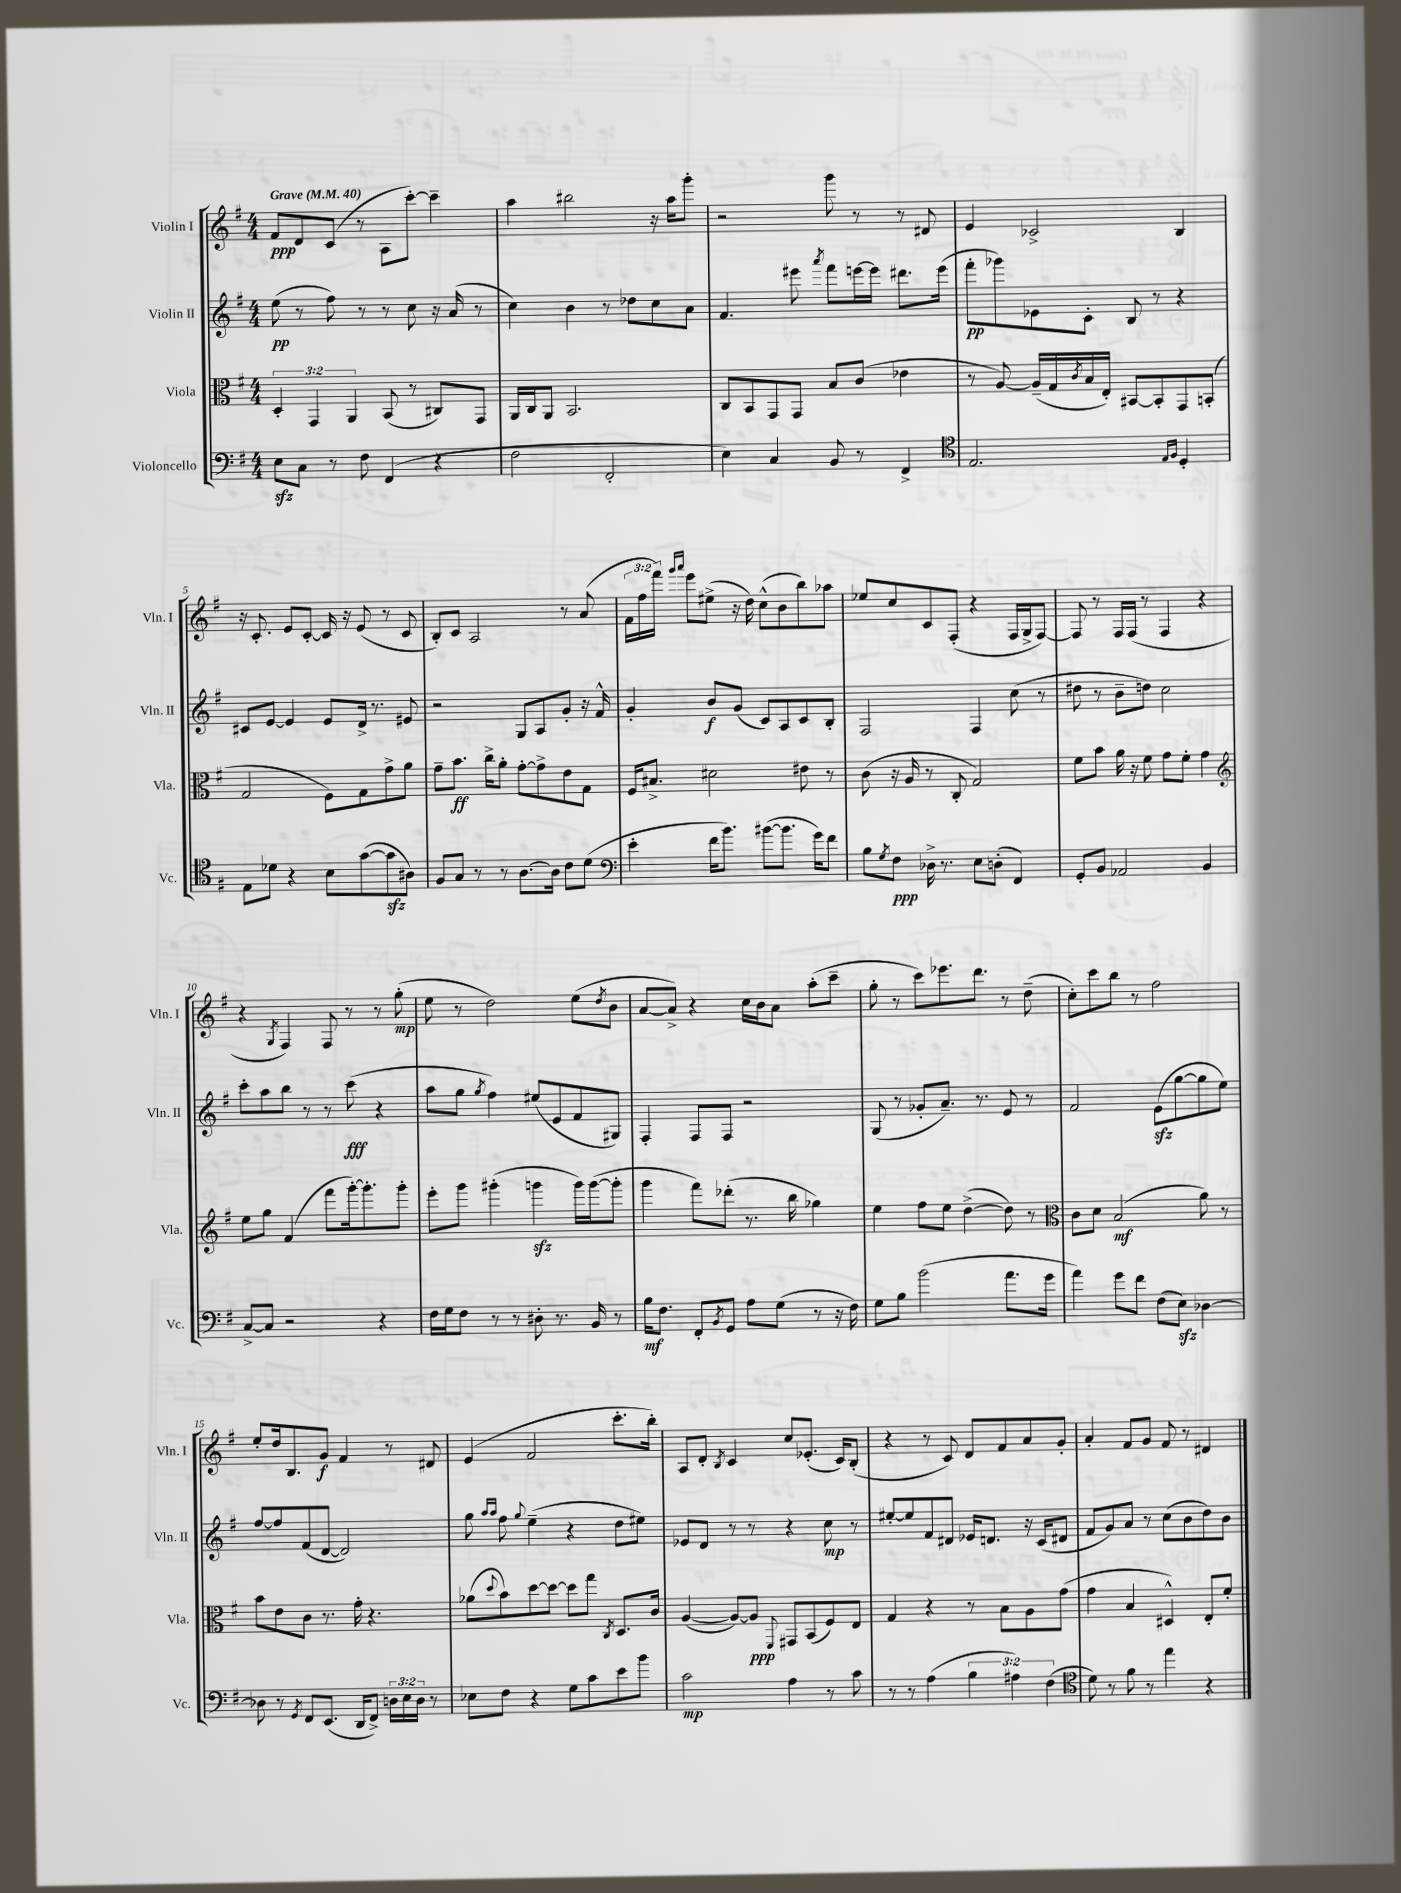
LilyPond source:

<<
\new StaffGroup <<
\new Staff = "s0" \with { instrumentName = "Violin I" shortInstrumentName = "Vln. I" } {
    \clef treble \key g \major \numericTimeSignature \time 4/4 \override Staff.TupletNumber.text = #tuplet-number::calc-fraction-text \tempo "Grave" 4 = 40
    fis'8\ppp d'8 c'8( r8 a8 c'''8~-.) c'''4-- |
    a''4 bis''2 r16 a''16 g'''8-. |
    r2 g'''8 r8 r8 dis'8 |
    e'4 ces'2-> b4 |
    r16 c'8.-. e'8 c'8~-. c'16 r16 e'8( r8 c'8 |
    b8-.) c'8 a2 r8 a'8( |
    \tuplet 3/2 { fis'16 fis''16 fis'''16) } \grace { g'''16 a'''16 } e'''8 eis''8->( r16 d''16) c''8-^( b'8 b''8) aes''8 |
    ees''8 c''8 c'8 fis8-.( r4 fis16 g16-> fis8~) |
    fis8 r8 fis16 fis16( r8 fis4 r4 |
    r4 \acciaccatura { g8 } fis4) fis8 r8 r8 g''8-.\mp( |
    e''8 r8 d''2) e''8( \acciaccatura { d''8 } b'8 |
    a'8~ a'8->) r4 c''16 b'16 a'8 a''8-.( c'''8-- |
    g''8-. r8 c'''8) ees'''8. d'''8. r8 d''8--( |
    c''8-.) c'''8 b''8 r8 fis''2 |
    e''8-. d''16 b8. g'8\f fis'4 r8 dis'8 |
    e'4( fis'2 c'''8.-. b''16-.) |
    a8 d'8-. \acciaccatura { b8 } c'4 c''8 ees'8.-.( c'16) b8-.( |
    r4 r8 c'8) d'8 fis'8 a'8 g'8-. |
    a'4-. fis'8 g'8 fis'8 r8 dis'4 \bar "|." |
}
\new Staff = "s1" \with { instrumentName = "Violin II" shortInstrumentName = "Vln. II" } {
    \clef treble \key g \major \numericTimeSignature \time 4/4
    e''8\pp( r8 fis''8) r8 r8 c''8 r16 a'16( r8 |
    c''4) b'4 r8 des''8 c''8 a'8 |
    fis'4. eis'''8 \acciaccatura { a'''8 } fis'''8 e'''16~ e'''16 dis'''8. e'''16( |
    fis'''8-.\pp ges'''8) ees'8 c'8-. b8 r8 r4 |
    cis'8 e'8~ e'4 e'8 d'16-> r8. eis'8 |
    r2 g8 a8 g'8-. r16 fis'16-^ |
    g'4-. b'8\f g'8( c'8) a8 c'8 b8-. |
    fis2 fis4 c''8( r8 |
    dis''8 r8 b'8-- d''8) c''2 |
    c'''8-. a''8 b''8 r8 r8 c'''8\fff( r4 |
    a''8 g''8 \acciaccatura { g''8 } fis''4) eis''8( e'8 fis'8 gis8) |
    fis4-. fis8 fis8 r2 |
    g8( r8 ges'8-. a'8.--) r8. e'8 r8 |
    fis'2 e'8\sfz( g''8~ g''8 e''8) |
    fis''8~ fis''8 fis'8( d'8~ d'2) |
    g''8 \grace { a''16 a''16 } fis''8 \appoggiatura { g''8 } e''4--( r4 d''8 eis''8) |
    ees'8 d'8 r8 r8 r4 c''8\mp r8 |
    eis''8~-. eis''8 fis'8 dis'8 ees'16 d'8. r16 c'16( dis'8 |
    fis'8 g'8) a'8 r8 c''8( b'8 d''8) b'8 \bar "|." |
}
\new Staff = "s2" \with { instrumentName = "Viola" shortInstrumentName = "Vla." } {
    \clef alto \key g \major \numericTimeSignature \time 4/4 \override Staff.TupletNumber.text = #tuplet-number::calc-fraction-text
    \tuplet 3/2 { d4-. g,4 a,4 } b,8( r8 cis8) g,8 |
    a,16 c16 a,8 b,2. |
    c8 b,8 g,8 g,8 b8 c'8( ees'4 |
    r8 a8~) a16--( g16 \acciaccatura { c'8 } b16 e16-.) bis,8~ bis,8-. g,8 b,8-.( |
    g2 fis8) g8 g'8-> a'8 |
    g'8-- b'8.\ff c''16-> a'8-. g'8~-. g'8-> e'8 g8 |
    fis16 bis8.-> dis'2 eis'8 r8 |
    c'8( r16 a16 r8 c8-. g2) |
    fis'8 b'8 a'16 r16 fis'8 g'8 fis'8-. g'4 |
    \clef treble e''8 g''8 fis'4( fis'''8 g'''16~-.) g'''8.-. g'''8-. |
    e'''8-. g'''8 gis'''4-.( g'''4\sfz g'''16) g'''16~( g'''8-. |
    g'''4 fis'''8) des'''8-.( r8. b''16 ges''4) |
    e''4 fis''8 e''8 d''4~->( d''8) r8 |
    \clef alto c'8 d'8 b2\mf( a'8) r8 |
    b'8 e'8 c'8 r8. g'16-. r4. |
    aes'8( \appoggiatura { d''8 } b'8) d''8~ d''8~ d''8 g''8 \acciaccatura { c8 } d8. c'16 |
    a4~( a8~) a8\ppp \appoggiatura { fis,8 } gis,8 b,8( fis8) e8 |
    g4 r4 r8 b8 a8 g'8( |
    g'4 b4 dis4-^) e8-. fis'8-. \bar "|." |
}
\new Staff = "s3" \with { instrumentName = "Violoncello" shortInstrumentName = "Vc." } {
    \clef bass \key g \major \numericTimeSignature \time 4/4 \override Staff.TupletNumber.text = #tuplet-number::calc-fraction-text
    e8\sfz c8 r8 fis8 fis,4( r4 |
    fis2 fis,2-. |
    e4) c4 b,8 r8 fis,4-> |
    \clef tenor e2. \grace { e16 fis16 } d4-. |
    e8 des'8 r4 b8 g'8~( g'8\sfz ais8) |
    fis8 g8 r8 r8 a8.~ a16 c'8 d'8( |
    \clef bass e'4-. fis'16 b'8.) bis'8~( bis'8. g'16) fis'8 |
    b8 \acciaccatura { g8 } fis8\ppp des16-> r8. e8 d8-.( fis,4) |
    g,8-. b,8 aes,2 b,4 |
    c8~-> c8 r2 r4 |
    fis16 g16 fis8 r8 r8 dis8-. r8. b,16 r8 |
    b16\mf fis8. fis,8-. \acciaccatura { b,8 } g,8 a8 g8( r8 r16 fis16) |
    g8 b8 b'2( a'8. g'16 |
    a'4) g'8 fis'8 fis8( e8\sfz) des4~ |
    des8 r8 \acciaccatura { g,8 } fis,8 e,8.( d,16 fis,8->) \tuplet 3/2 { d16 e16 d16 } r8 |
    ees8 fis8 r4 g8 c'8 e'8 b'8 |
    c'2\mp a4 r8 c'8 |
    r8 r8 a4( \tuplet 3/2 { b4 ais4) fis4( } |
    \clef tenor d'8) r8 fis'8 r8 e''4 r4 \bar "|." |
}
>>
>>
